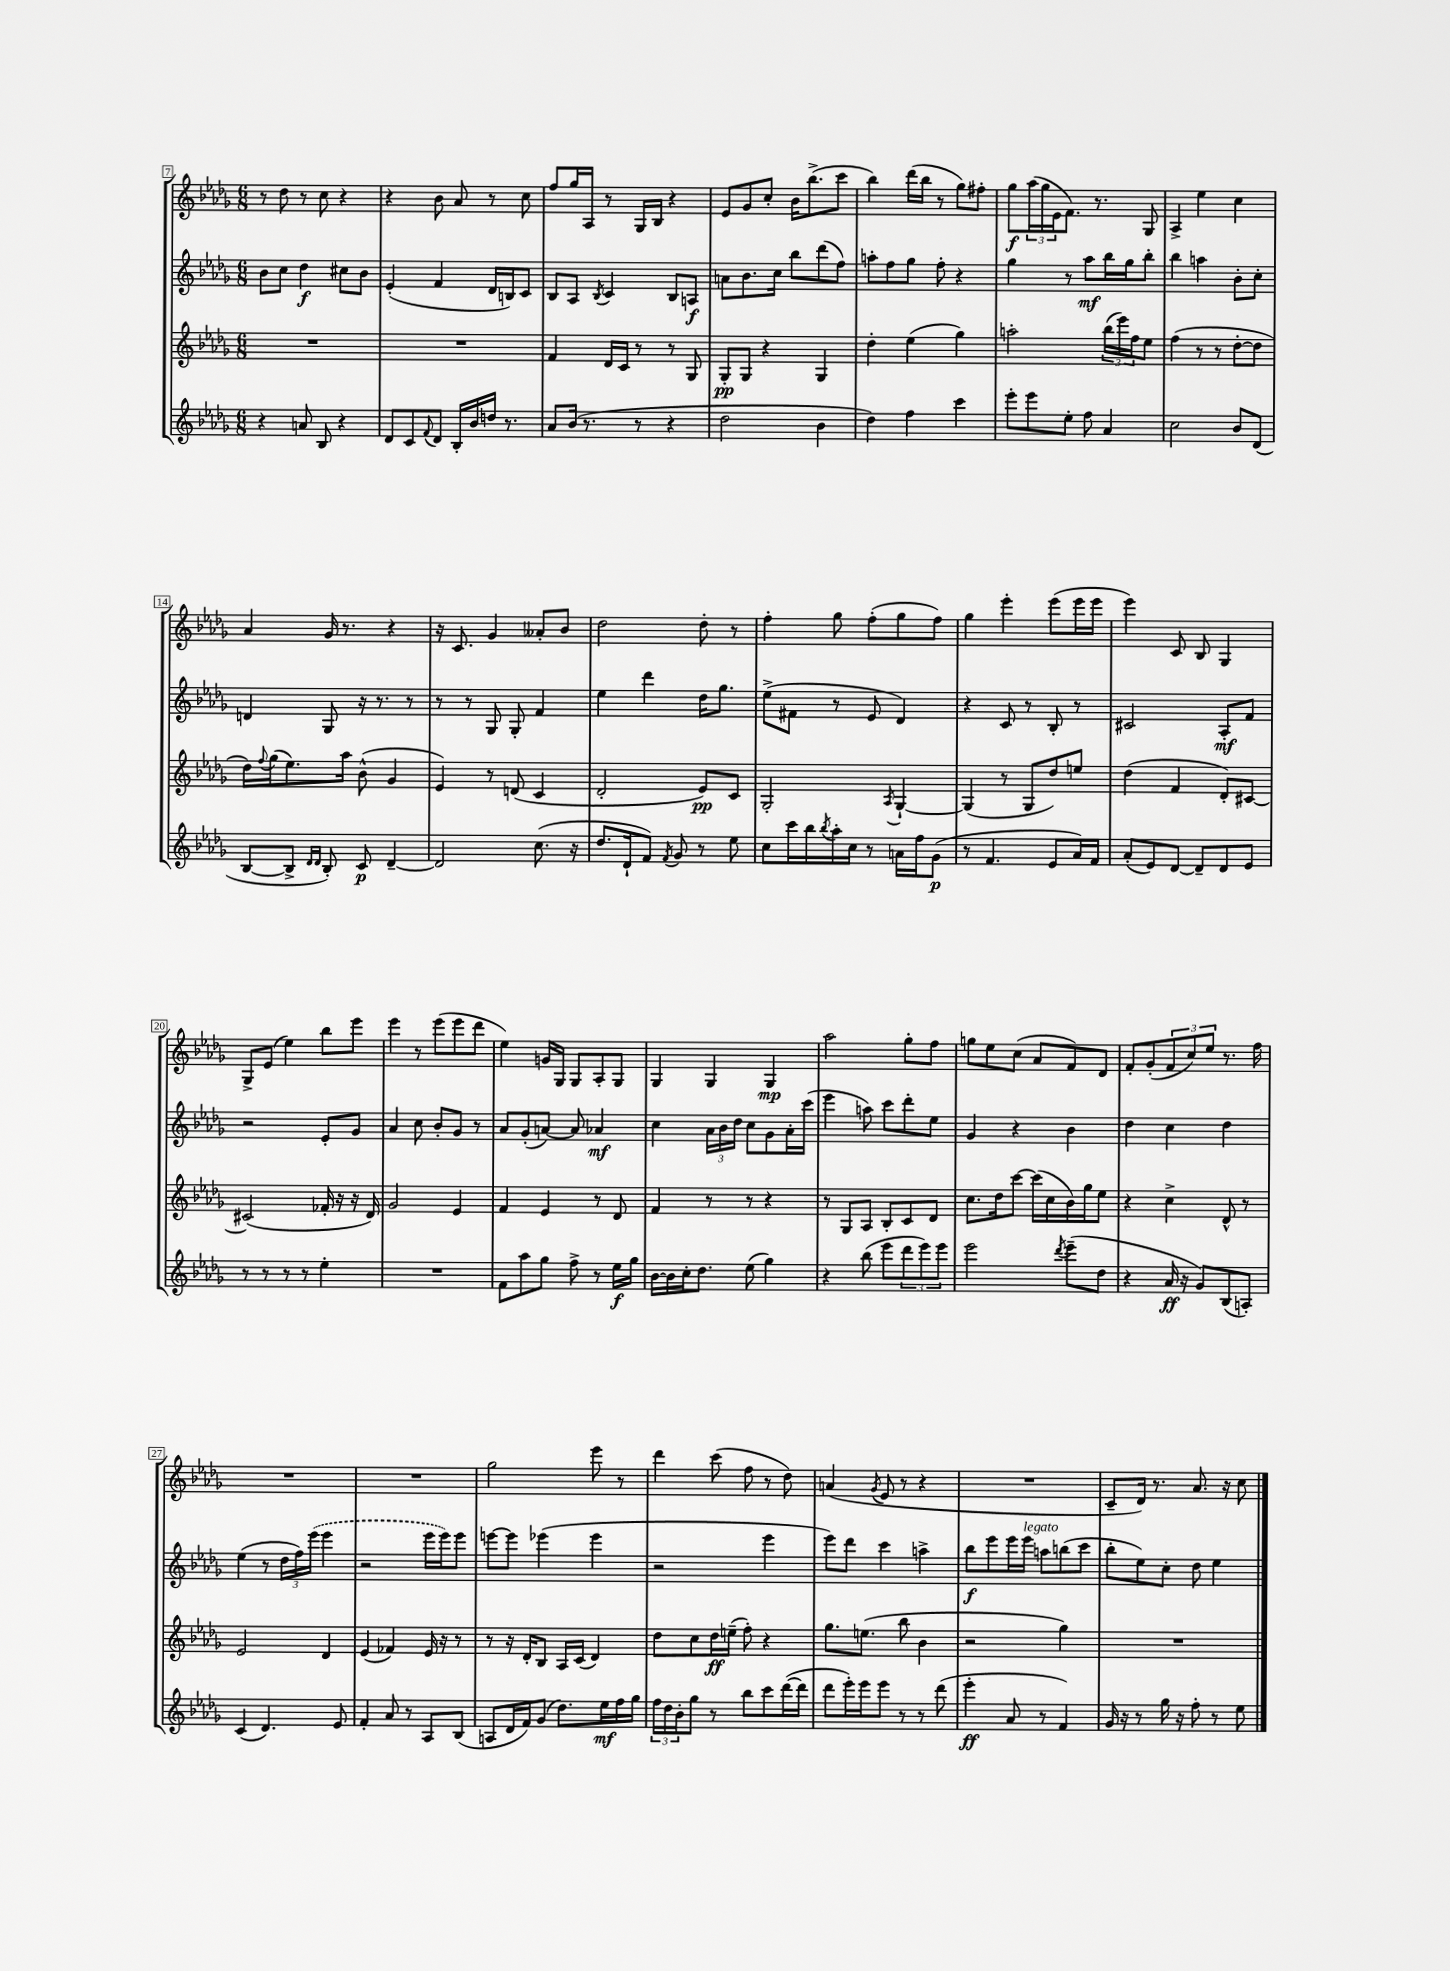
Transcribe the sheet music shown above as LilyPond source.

<<
\new StaffGroup <<
\new Staff = "s0" {
    \clef treble \key des \major \numericTimeSignature \time 6/8
    r8 des''8 r8 c''8 r4 |
    r4 bes'8 aes'8 r8 c''8 |
    f''8 ges''16 aes16 r8 ges16 bes16 r4 |
    ees'8 ges'8 c''8-. bes'16 bes''8.->( c'''8 |
    bes''4) des'''16( bes''16 r8 ges''8) fis''8-. |
    ges''8\f \tuplet 3/2 { aes''16( ges''16 ees'16 } f'8.) r8. ges8 |
    aes4-> ees''4 c''4 |
    aes'4 ges'16 r8. r4 |
    r16 c'8. ges'4 aeses'8-. bes'8 |
    des''2 des''8-. r8 |
    f''4-. ges''8 f''8-.( ges''8 f''8) |
    ges''4 ees'''4-. ees'''8( ees'''16 ees'''16 |
    ees'''4) c'8 bes8 ges4 |
    ges8-> ees'8( ees''4) bes''8 ees'''8 |
    ees'''4 r8 ees'''8( ees'''8 des'''8 |
    ees''4) g'16 ges16 ges8 aes8-. ges8 |
    ges4 ges4 ges4\mp |
    aes''2 ges''8-. f''8 |
    g''8 ees''8 c''8( aes'8 f'8) des'8 |
    f'8-. ges'8-.( \tuplet 3/2 { f'8 c''8) ees''8 } r8. f''16 |
    R2. |
    R2. |
    ges''2 ees'''8 r8 |
    des'''4 c'''8( f''8 r8 des''8) |
    a'4( \acciaccatura { ges'8 } ees'8 r8 r4 |
    R2. |
    c'8-- des'16) r8. aes'8. r16 c''8 \bar "|." |
}
\new Staff = "s1" {
    \clef treble \key des \major \numericTimeSignature \time 6/8
    bes'8 c''8 des''4\f cis''8 bes'8 |
    ees'4-.( f'4 des'16 b16) c'8 |
    bes8 aes8 \acciaccatura { bes8 } c'4 bes8 a8\f |
    a'8 bes'8. c''16 bes''8 des'''8( f''8) |
    a''8-. f''8 ges''8 f''8-. r4 |
    ges''4 r8 aes''8\mf bes''16 ges''16 bes''8-. |
    bes''4 a''4 bes'8-. c''8-. |
    d'4 ges8 r16 r8. r8 |
    r8 r8 ges8 ges8-. f'4 |
    ees''4 des'''4 des''16 ges''8. |
    ees''8->( fis'8 r8 ees'8 des'4) |
    r4 c'8 r8 bes8-. r8 |
    cis'2 aes8-.\mf f'8 |
    r2 ees'8-. ges'8 |
    aes'4 c''8 bes'8-. ges'8 r8 |
    aes'8 ges'8-.( a'8~) a'8 aes'4\mf |
    c''4 \tuplet 3/2 { aes'16 bes'16 des''16 } c''8 ges'8 aes'16-. c'''16( |
    ees'''4 a''8) c'''8 des'''8-. ees''8 |
    ges'4 r4 bes'4 |
    des''4 c''4 des''4 |
    ees''4( r8 \tuplet 3/2 { des''16 f''16) \once \slurDashed ees'''16( } ees'''4 |
    r2 ees'''16 ees'''16) ees'''8 |
    e'''8~ e'''8 ees'''4( ees'''4 |
    r2 ees'''4 |
    ees'''8) des'''8 c'''4 a''4-> |
    bes''8\f ees'''8 ees'''16 ees'''16^\markup { \italic "legato" } a''8 b''8( c'''8 |
    bes''8-. ees''8) c''8-. des''8 ees''4 \bar "|." |
}
\new Staff = "s2" {
    \clef treble \key des \major \numericTimeSignature \time 6/8
    R2. |
    R2. |
    f'4 des'16 c'16 r8 r8 ges8 |
    ges8-.\pp ges8 r4 ges4 |
    des''4-. ees''4( ges''4) |
    a''2-. \tuplet 3/2 { bes''16( ees'''16) f''16 } ees''8 |
    f''4( r8 r8 des''8~-. des''8 |
    des''16) \appoggiatura { f''8 } ges''16( ees''8.) aes''16 bes'8-^( ges'4 |
    ees'4) r8 d'8( c'4 |
    des'2-. ees'8\pp) c'8 |
    ges2-. \acciaccatura { aes8 } ges4~-! |
    ges4( r8 ges8 des''8) e''8 |
    des''4( f'4 des'8-.) cis'8~ |
    cis'2( fes'16-. r16 r16 des'16) |
    ges'2 ees'4 |
    f'4 ees'4 r8 des'8 |
    f'4 r8 r8 r4 |
    r8 ges8 aes8 bes8-. c'8 des'8 |
    c''8. des''16 c'''8~ c'''16( c''16 bes'16) ges''16 ees''8 |
    r4 c''4-> des'8-^ r8 |
    ees'2 des'4 |
    ees'4( fes'4) ees'16 r16 r8 |
    r8 r16 des'16-. bes8 aes16 c'16( des'4) |
    des''8 c''8 des''16\ff e''16--( f''8-.) r4 |
    ges''8. e''8.( bes''8 bes'4 |
    r2 ges''4) |
    R2. \bar "|." |
}
\new Staff = "s3" {
    \clef treble \key des \major \numericTimeSignature \time 6/8
    r4 a'8 bes8 r4 |
    des'8 c'8 \appoggiatura { f'8 } des'8 bes16-. bes'16 d''16 r8. |
    aes'8 bes'16( r8. r8 r4 |
    des''2 bes'4 |
    des''4) f''4 c'''4 |
    ees'''8-. ees'''8 ees''8-. f''8 aes'4 |
    c''2 bes'8 des'8( |
    bes8~ bes8-> \grace { des'16 des'16 } bes8-.) c'8\p des'4~-- |
    des'2 c''8.( r16 |
    des''8. des'16-! f'8) \acciaccatura { f'8 } ges'8 r8 ees''8 |
    c''8 c'''16 bes''16 \acciaccatura { bes''8 } aes''16-. c''16 r8 a'16 f''16 ges'8\p( |
    r8 f'4. ees'8 aes'16) f'16 |
    aes'8-.( ees'8) des'8~ des'8-- des'8 ees'8 |
    r8 r8 r8 r8 ees''4-. |
    R2. |
    f'8 aes''8 ges''8 f''8-> r8 ees''16\f ges''16 |
    bes'16~ bes'16 c''16-. des''8. ees''8( ges''4) |
    r4 bes''8( ees'''8 \tuplet 3/2 { des'''8 ees'''8) ees'''8 } |
    ees'''2 \acciaccatura { des'''8 } ees'''8--( des''8 |
    r4 aes'16\ff r16 ges'8) bes8( a8-.) |
    c'4( des'4.) ees'8 |
    f'4-. aes'8 r8 aes8 bes8( |
    a8 des'16 f'16) ges'8( des''8.) ees''16\mf f''16 ges''16 |
    \tuplet 3/2 { f''16 des''16 bes'16-. } ges''8 r8 bes''8 c'''8 des'''16~( des'''16 |
    des'''8 ees'''16-.) ees'''16 ees'''8 r8 r8 des'''8( |
    ees'''4-.\ff aes'8 r8 f'4) |
    ges'16 r16 r8 ges''16 r16 f''8-. r8 ees''8 \bar "|." |
}
>>
>>
\layout { \context { \Score currentBarNumber = #7 \override BarNumber.stencil = #(make-stencil-boxer 0.1 0.3 ly:text-interface::print) } }
